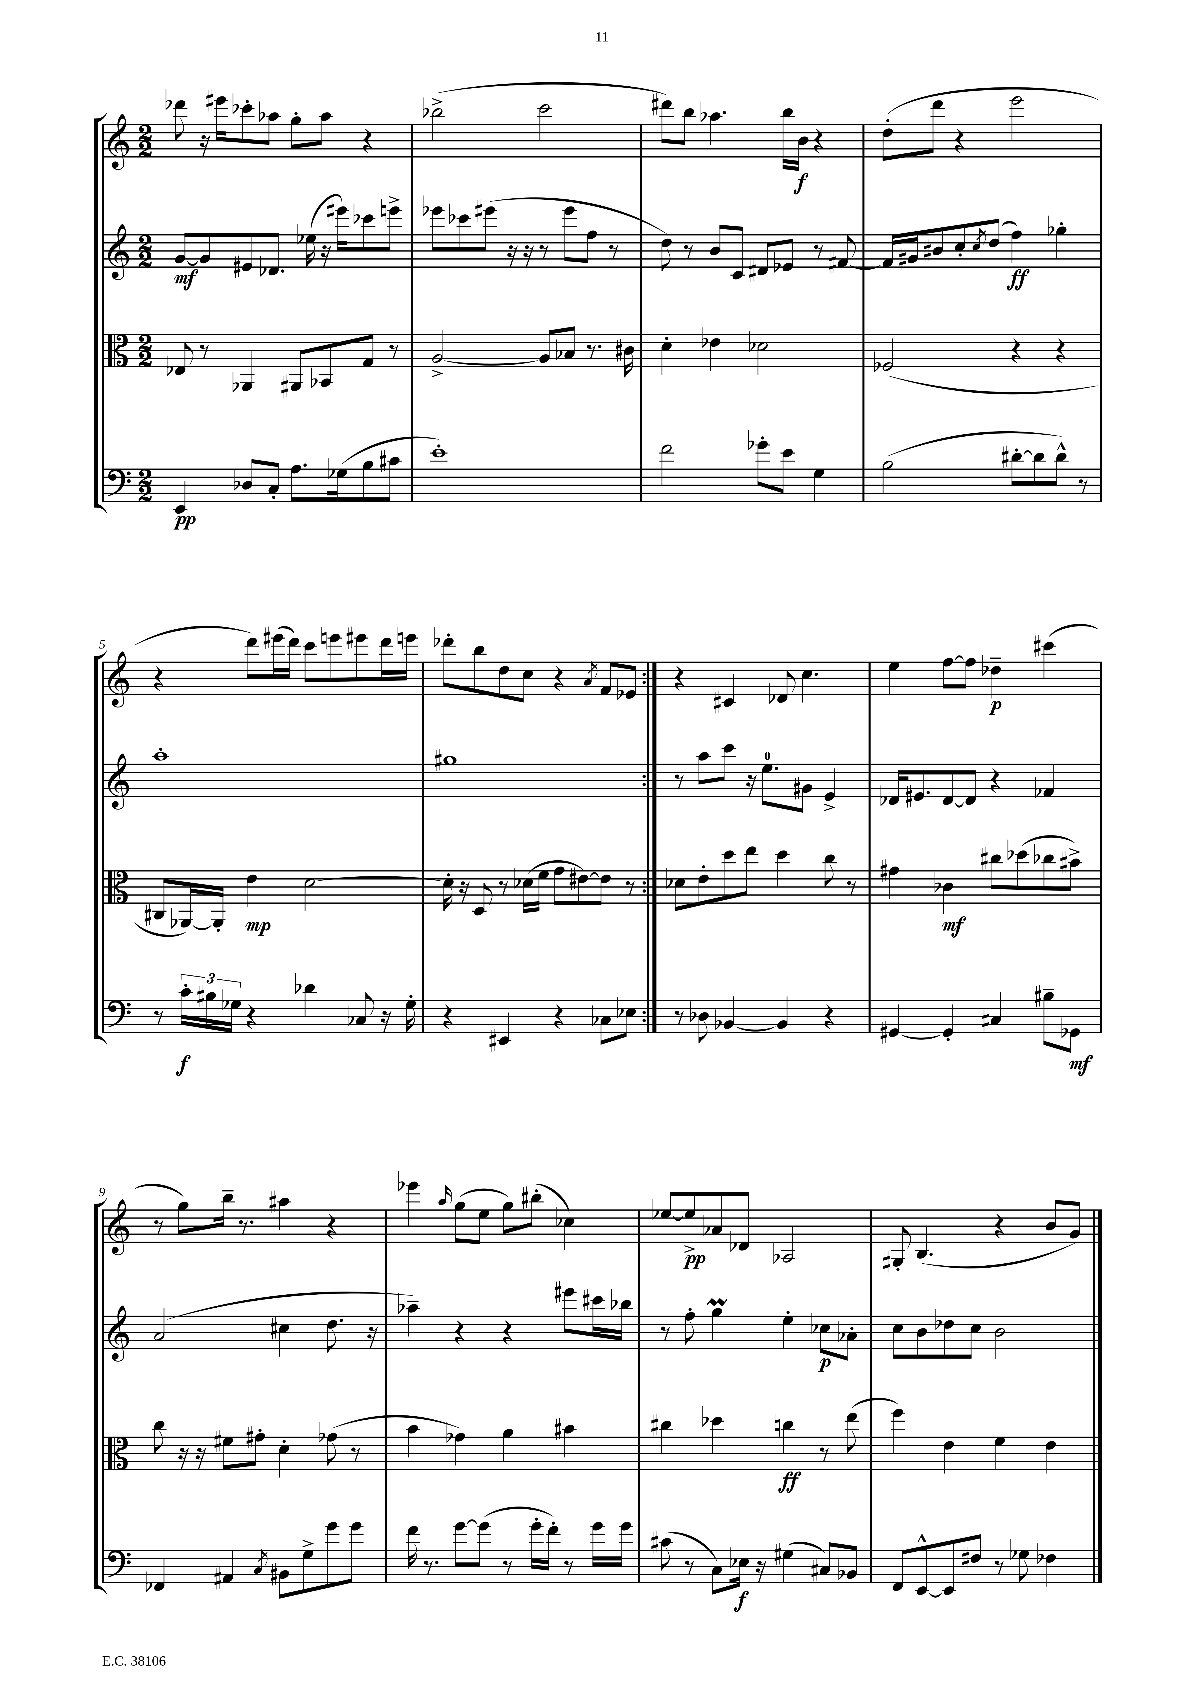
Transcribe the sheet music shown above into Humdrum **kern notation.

**kern	**dynam	**kern	**dynam	**kern	**dynam	**kern	**dynam
*part4	*part4	*part3	*part3	*part2	*part2	*part1	*part1
*staff4	*staff4	*staff3	*staff3	*staff2	*staff2	*staff1	*staff1
*clefF4	*	*clefC3	*	*clefG2	*	*clefG2	*
*k[]	*	*k[]	*	*k[]	*	*k[]	*
*M2/2	*	*M2/2	*	*M2/2	*	*M2/2	*
=1	=1	=1	=1	=1	=1	=1	=1
4EE/	pp	8E-X/	.	[8g/L	mf	8ddd-X\	.
.	.	8r	.	8g/]	.	16r	.
.	.	.	.	.	.	16eee#X\KL	.
8D-X/L	.	4AA-X/	.	8e#X/	.	8ccc-X'\	.
8C'/J	.	.	.	8.d-X/J	.	8aa-X\J	.
8.A\L	.	8AA#X/L	.	.	.	8gg'\L	.
.	.	.	.	(16ee-X\	.	.	.
.	.	8BB-X/	.	16r	.	8aa-\J	.
(16G-X\k	.	.	.	16eee#X\KL)	.	.	.
8B\	.	8G/J	.	8ccc-X\	.	4r	.
8c#X\J	.	8r	.	8eeen^\J	.	.	.
=2	=2	=2	=2	=2	=2	=2	=2
1e')	.	[2A^/	.	8eee-X\L	.	(2bb-X^\	.
.	.	.	.	8ccc-X\	.	.	.
.	.	.	.	(8eee#X\J	.	.	.
.	.	.	.	16r	.	.	.
.	.	.	.	16r	.	.	.
.	.	8A/L]	.	8r	.	2ccc\	.
.	.	8B-X/J	.	8eee#\L	.	.	.
.	.	8.r	.	8ff\J	.	.	.
.	.	.	.	8r	.	.	.
.	.	16c#X\	.	.	.	.	.
=3	=3	=3	=3	=3	=3	=3	=3
2f\	.	4d'\	.	8dd\)	.	8ddd#X\L)	.
.	.	.	.	8r	.	8bb\J	.
.	.	4e-X\	.	8b/L	.	4.aa-X\	.
.	.	.	.	8c/J	.	.	.
8g-X'\L	.	2d-X\	.	8d#X/L	.	.	.
8e\J	.	.	.	8e-X/J	.	16bb\LL	.
.	.	.	.	.	.	16b\JJ	f
4G\	.	.	.	8r	.	4r	.
.	.	.	.	[8f#X/	.	.	.
=4	=4	=4	=4	=4	=4	=4	=4
(2B\	.	(2F-X/	.	16f#/LL]	.	(8dd'\L	.
.	.	.	.	16g#X/J	.	.	.
.	.	.	.	8b#X/	.	8ddd\J	.
.	.	.	.	8cc'/	.	4r	.
.	.	.	.	8qcc/	.	.	.
.	.	.	.	(8dd/J	.	.	.
[8d#X'\L	.	4r	.	4ff\)	ff	2eee\	.
8d#\]	.	.	.	.	.	.	.
8d#^^\J)	.	4r	.	4gg-X'\	.	.	.
8r	.	.	.	.	.	.	.
!!LO:LB:g=z
=5	=5	=5	=5	=5	=5	=5	=5
8r	.	8C#X/L	.	1aa'	.	4r	.
24c'\LL	f	[16AA-X/L)	.	.	.	.	.
24B#X\	.	.	.	.	.	.	.
.	.	16AA-'/JJ]	.	.	.	.	.
24G-X\JJ	.	.	.	.	.	.	.
4r	.	4e\	mp	.	.	8ddd\L)	.
.	.	.	.	.	.	(16eee#X\L	.
.	.	.	.	.	.	16ddd\JJ)	.
4d-X\	.	[2d\	.	.	.	8ccc\L	.
.	.	.	.	.	.	8eeen\	.
8C-X/	.	.	.	.	.	8eee#X\	.
16r	.	.	.	.	.	16ddd\L	.
16G-'\	.	.	.	.	.	16eeen\JJ	.
=6	=6	=6	=6	=6	=6	=6	=6
4r	.	16d'\]	.	1gg#X	.	8ddd-X'\L	.
.	.	16r	.	.	.	.	.
.	.	8D/	.	.	.	8bb\	.
4EE#X/	.	8r	.	.	.	8dd\	.
.	.	(16d-X\LL	.	.	.	8cc\J	.
.	.	16f\JJ	.	.	.	.	.
4r	.	8g\L	.	.	.	4r	.
.	.	[8e#X\)	.	.	.	.	.
.	.	.	.	.	.	8qa/	.
8C-X\L	.	8e#\J]	.	.	.	8f/L	.
8E-X\J	.	8r	.	.	.	8e-X/J	.
=7:|!	=7:|!	=7:|!	=7:|!	=7:|!	=7:|!	=7:|!	=7:|!
8r	.	8d-X\L	.	8r	.	4r	.
8D-X\	.	8e'\	.	8aa\L	.	.	.
[4BB-X/	.	8dd\	.	8ccc\J	.	4c#X/	.
.	.	8ee\J	.	16r	.	.	.
.	.	.	.	8.ee\L	.	.	.
4BB-/]	.	4dd\	.	.	.	8d-X/	.
.	.	.	.	8g#X\J	.	4.cc\	.
4r	.	8cc\	.	4e^/	.	.	.
.	.	8r	.	.	.	.	.
=8	=8	=8	=8	=8	=8	=8	=8
[4GG#X/	.	4g#X\	.	16d-X/KL	.	4ee\	.
.	.	.	.	8.e#X/	.	.	.
4GG#'/]	.	4c-X\	mf	[8d-/	.	[8ff\L	.
.	.	.	.	8d-/J]	.	8ff\J]	.
4C#X/	.	8cc#X\L	.	4r	.	4dd-X~\	p
.	.	(8dd-X\	.	.	.	.	.
8B#X~\L	.	8cc-X\	.	4f-X/	.	(4ccc#X\	.
8GG-X\J	mf	8b#X^\J)	.	.	.	.	.
!!LO:LB:g=z
=9	=9	=9	=9	=9	=9	=9	=9
4FF-X/	.	8cc\	.	(2a/	.	8r	.
.	.	16r	.	.	.	8gg\L)	.
.	.	16r	.	.	.	.	.
4AA#X/	.	8f#X\L	.	.	.	16bb~\Jk	.
.	.	.	.	.	.	8.r	.
.	.	8g#X'\J	.	.	.	.	.
8qC/	.	.	.	.	.	.	.
8BB#X\L	.	4d'\	.	4cc#X\	.	4aa#X\	.
8G^\	.	.	.	.	.	.	.
8g\	.	(8g-X\	.	8.dd\	.	4r	.
8g\J	.	8r	.	.	.	.	.
.	.	.	.	16r	.	.	.
=10	=10	=10	=10	=10	=10	=10	=10
16f\	.	4b\	.	4aa-X~\)	.	4eee-X\	.
8.r	.	.	.	.	.	.	.
.	.	.	.	.	.	16qqaa/	.
[8g\L	.	4g-X\)	.	4r	.	(8gg\L	.
(8g\J]	.	.	.	.	.	8ee\J	.
8r	.	4a\	.	4r	.	8gg\L)	.
16g'\LL	.	.	.	.	.	(8bb#X'\J	.
16f'\JJ)	.	.	.	.	.	.	.
8r	.	4b#X\	.	8eee#X\L	.	4cc-X\)	.
16g\LL	.	.	.	16ccc#X\L	.	.	.
16g\JJ	.	.	.	16bb-X\JJ	.	.	.
=11	=11	=11	=11	=11	=11	=11	=11
(8c#X\	.	4cc#X\	.	8r	.	[8ee-X/L	.
8r	.	.	.	8ff'\	.	8ee-^/]	pp
8C\L)	.	4dd-X\	.	4ggM\	.	8a-X/	.
16E-X\Jk	f	.	.	.	.	8d-X/J	.
16r	.	.	.	.	.	.	.
(4G#X\	.	4ccn\	ff	4ee'\	.	2A-X/	.
8C#X/L)	.	8r	.	8cc-X\L	p	.	.
8BB-X/J	.	(8ee\	.	8a-X'\J	.	.	.
=12	=12	=12	=12	=12	=12	=12	=12
8FF/L	.	4ff\)	.	8cc\L	.	8G#X'/	.
[8EE^^/	.	.	.	8b\	.	(4.B/	.
8EE/]	.	4e\	.	8dd-X\	.	.	.
8F#X/J	.	.	.	8cc\J	.	.	.
8r	.	4f\	.	2b\	.	4r	.
8G-X\	.	.	.	.	.	.	.
4F-X\	.	4e\	.	.	.	8b/L	.
.	.	.	.	.	.	8g/J)	.
==	==	==	==	==	==	==	==
*-	*-	*-	*-	*-	*-	*-	*-
